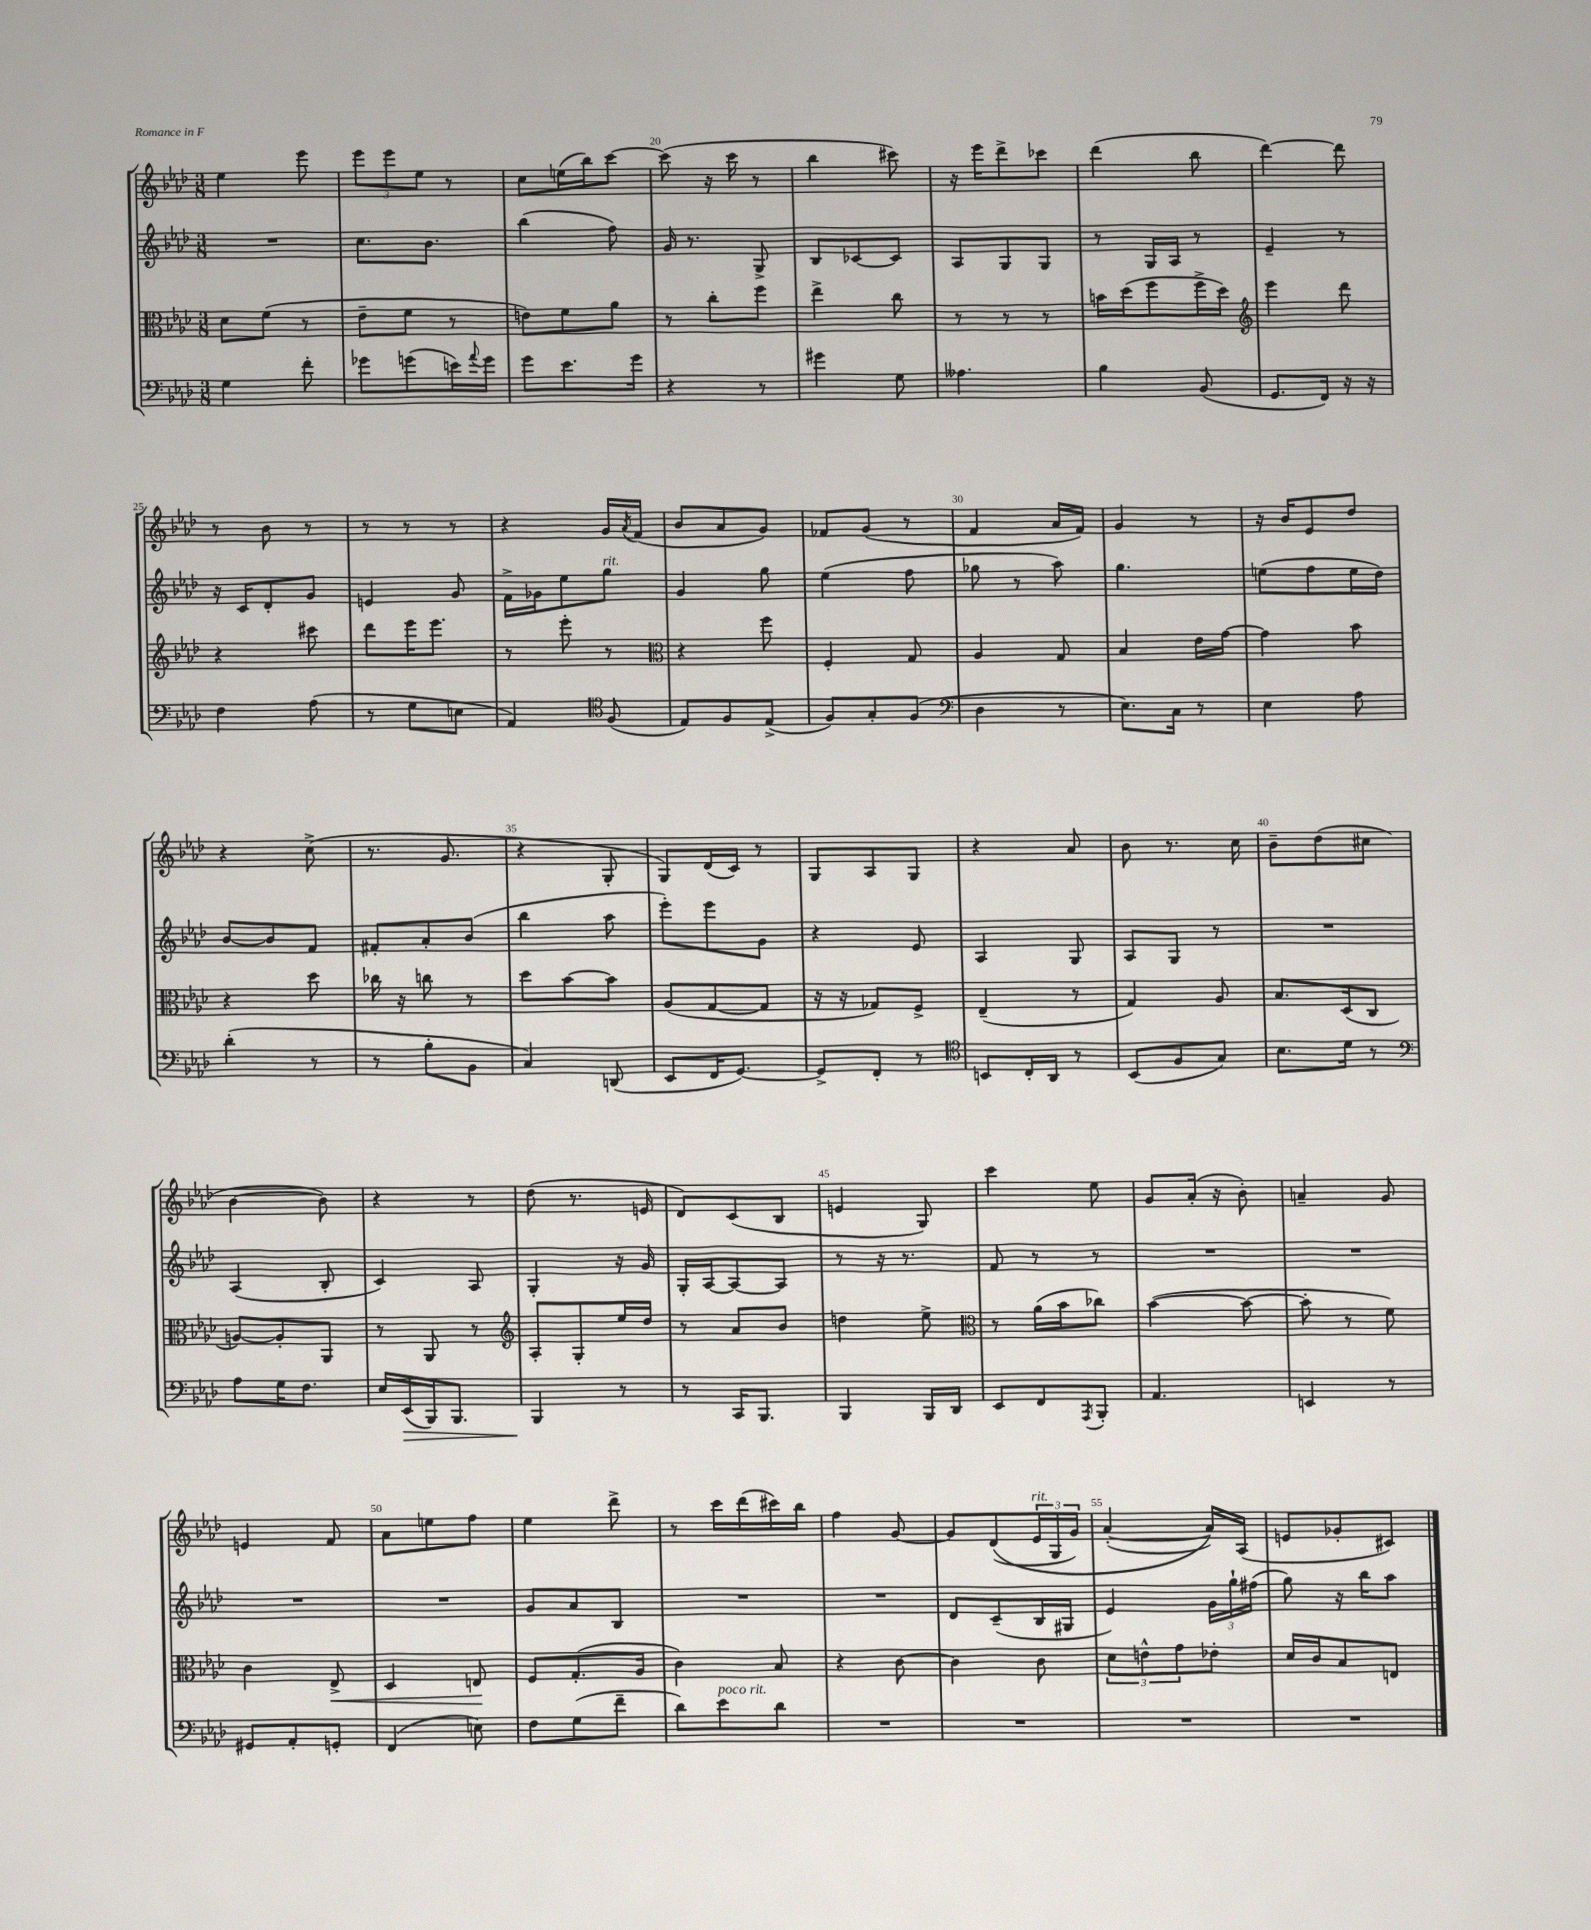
<<
\new StaffGroup <<
\new Staff = "s0" {
    \clef treble \key aes \major \numericTimeSignature \time 3/8
    ees''4 ees'''8 |
    \tuplet 3/2 { ees'''8 ees'''8 ees''8 } r8 |
    c''8 e''16( bes''16) c'''8~ |
    c'''8( r16 c'''16 r8 |
    bes''4 cis'''8) |
    r16 ees'''16 des'''8-> ces'''8 |
    des'''4( bes''8 |
    des'''4~) des'''8 |
    r8 bes'8 r8 |
    r8 r8 r8 |
    r4 g'16 \acciaccatura { aes'8 } f'16( |
    bes'8 aes'8 g'8) |
    fes'8 g'8( r8 |
    f'4 aes'16 f'16) |
    g'4 r8 |
    r16 bes'16 ees'8 des''8 |
    r4 c''8->( |
    r8. g'8. |
    r4 g8-. |
    g8) des'16( c'16) r8 |
    g8 aes8 g8 |
    r4 aes'8 |
    bes'8 r8. c''16 |
    bes'8-- des''8( cis''8 |
    bes'4~ bes'8) |
    r4 r8 |
    des''8( r8. e'16 |
    des'8) c'8( bes8 |
    e'4 g8) |
    c'''4 ees''8 |
    g'8 aes'16-.( r16 bes'8-.) |
    a'4-- g'8 |
    e'4 f'8 |
    aes'8 e''8 f''8 |
    ees''4 des'''8-> |
    r8 c'''16 des'''16( cis'''16) bes''16 |
    f''4 g'8~ |
    g'8 des'8(\( \tuplet 3/2 { ees'16^\markup { \italic "rit." } g16 g'16) } |
    aes'4~-.( aes'16)\) aes16( |
    e'8 ges'8-. cis'8) \bar "|." |
}
\new Staff = "s1" {
    \clef treble \key aes \major \numericTimeSignature \time 3/8
    R4. |
    c''8. bes'8. |
    bes''4( f''8) |
    g'16 r8. g8-> |
    bes8 ces'8~ ces'8 |
    aes8 g8 g8 |
    r8 g16 aes16 r8 |
    ees'4-- r8 |
    r16 c'16 des'8-. g'8 |
    e'4 g'8 |
    f'16-> ges'16 ees''8 g''8^\markup { \italic "rit." } |
    g'4 g''8 |
    ees''4( f''8 |
    ges''8 r8 aes''8) |
    g''4. |
    e''8( f''8 e''16 des''16) |
    bes'8~ bes'8 f'8 |
    fis'8-. aes'8-. bes'8( |
    bes''4 aes''8 |
    ees'''8-.) ees'''8 g'8 |
    r4 ees'8 |
    aes4 g8 |
    aes8 g8 r8 |
    R4. |
    aes4( bes8-. |
    c'4) aes8 |
    g4-. r16 g'16 |
    g16-. aes16~ aes8~ aes8 |
    r8 r16 r8. |
    f'8 r8 r8 |
    R4. |
    R4. |
    R4. |
    R4. |
    g'8 aes'8 bes8 |
    R4. |
    R4. |
    des'8 c'8--( bes16 gis16 |
    ees'4) \tuplet 3/2 { g'16 g''16-! fis''16( } |
    g''8) r16 bes''16 aes''8 \bar "|." |
}
\new Staff = "s2" {
    \clef alto \key aes \major \numericTimeSignature \time 3/8
    des'8 f'8( r8 |
    ees'8-- f'8 r8 |
    e'8) f'8 aes'8 |
    r8 c''8-. f''8 |
    ees''4-> c''8 |
    r8 r8 r8 |
    b'16 des''16( f''8 f''16-> des''16) |
    \clef treble ees'''4 des'''8 |
    r4 cis'''8 |
    des'''8 ees'''16 ees'''8. |
    r8 ees'''8-. r8 |
    \clef alto r4 f''8 |
    f4-. g8 |
    aes4 g8 |
    bes4 ees'16 g'16~ |
    g'4 bes'8 |
    r4 des''8 |
    ces''16 r16 c''8 r8 |
    des''8 bes'8~ bes'8 |
    aes8( g8~ g8 |
    r16 r16 ges8) f8-> |
    ees4--( r8 |
    g4) aes8 |
    bes8. des16( c8 |
    a8~) a8-. aes,8 |
    r8 aes,8 r8 |
    \clef treble aes8-. g8-. ees''16 des''16 |
    r8 aes'8 bes'8 |
    d''4 ees''8-> |
    \clef alto r8 aes'16( bes'16 ces''8) |
    bes'4~( bes'8~ |
    bes'8-. r8 f'8) |
    c'4 ees8->\< |
    des4 e8\! |
    f8 g8.-.( aes16 |
    c'4) bes8 |
    r4 c'8~ |
    c'4 c'8 |
    \tuplet 3/2 { des'8 e'8-^ g'8 } ees'8-. |
    des'16 c'16 bes8 e8 \bar "|." |
}
\new Staff = "s3" {
    \clef bass \key aes \major \numericTimeSignature \time 3/8
    g4 f'8-. |
    ges'8 g'8( e'16) \appoggiatura { aes'8 } g'16 |
    g'8 ees'8. g'16 |
    r4 r8 |
    gis'4 g8 |
    aeses4. |
    bes4 bes,8( |
    g,8. f,16) r16 r16 |
    f4 aes8( |
    r8 g8 e8 |
    aes,4) \clef tenor f8( |
    ees8) f8 ees8->( |
    f8) g8-. f8( |
    \clef bass des4 r8 |
    ees8.) c16 r8 |
    ees4 aes8 |
    des'4-.( r8 |
    r8 bes8-. bes,8 |
    c4) d,8( |
    ees,8 f,16 g,8.~) |
    g,8-> f,8-. r8 |
    \clef tenor b,8 c16-. aes,16 r8 |
    bes,8( f8 g8) |
    bes8. des'16 r8 |
    \clef bass aes8 g16 f8. |
    ees16 ees,16\>( bes,,16) bes,,8. |
    bes,,4\! r8 |
    r8 c,16 bes,,8. |
    bes,,4 bes,,16 des,16 |
    ees,8 f,8 \acciaccatura { aes,,8 } bes,,8-. |
    aes,4. |
    e,4 r8 |
    gis,8 aes,8-. g,8-. |
    f,4( e8) |
    f8 g8( f'8-- |
    des'8) ees'8^\markup { \italic "poco rit." } des'8 |
    R4. |
    R4. |
    R4. |
    R4. \bar "|." |
}
>>
>>
\layout { \context { \Score currentBarNumber = #17 \override BarNumber.break-visibility = ##(#f #t #t) barNumberVisibility = #(every-nth-bar-number-visible 5) } }
